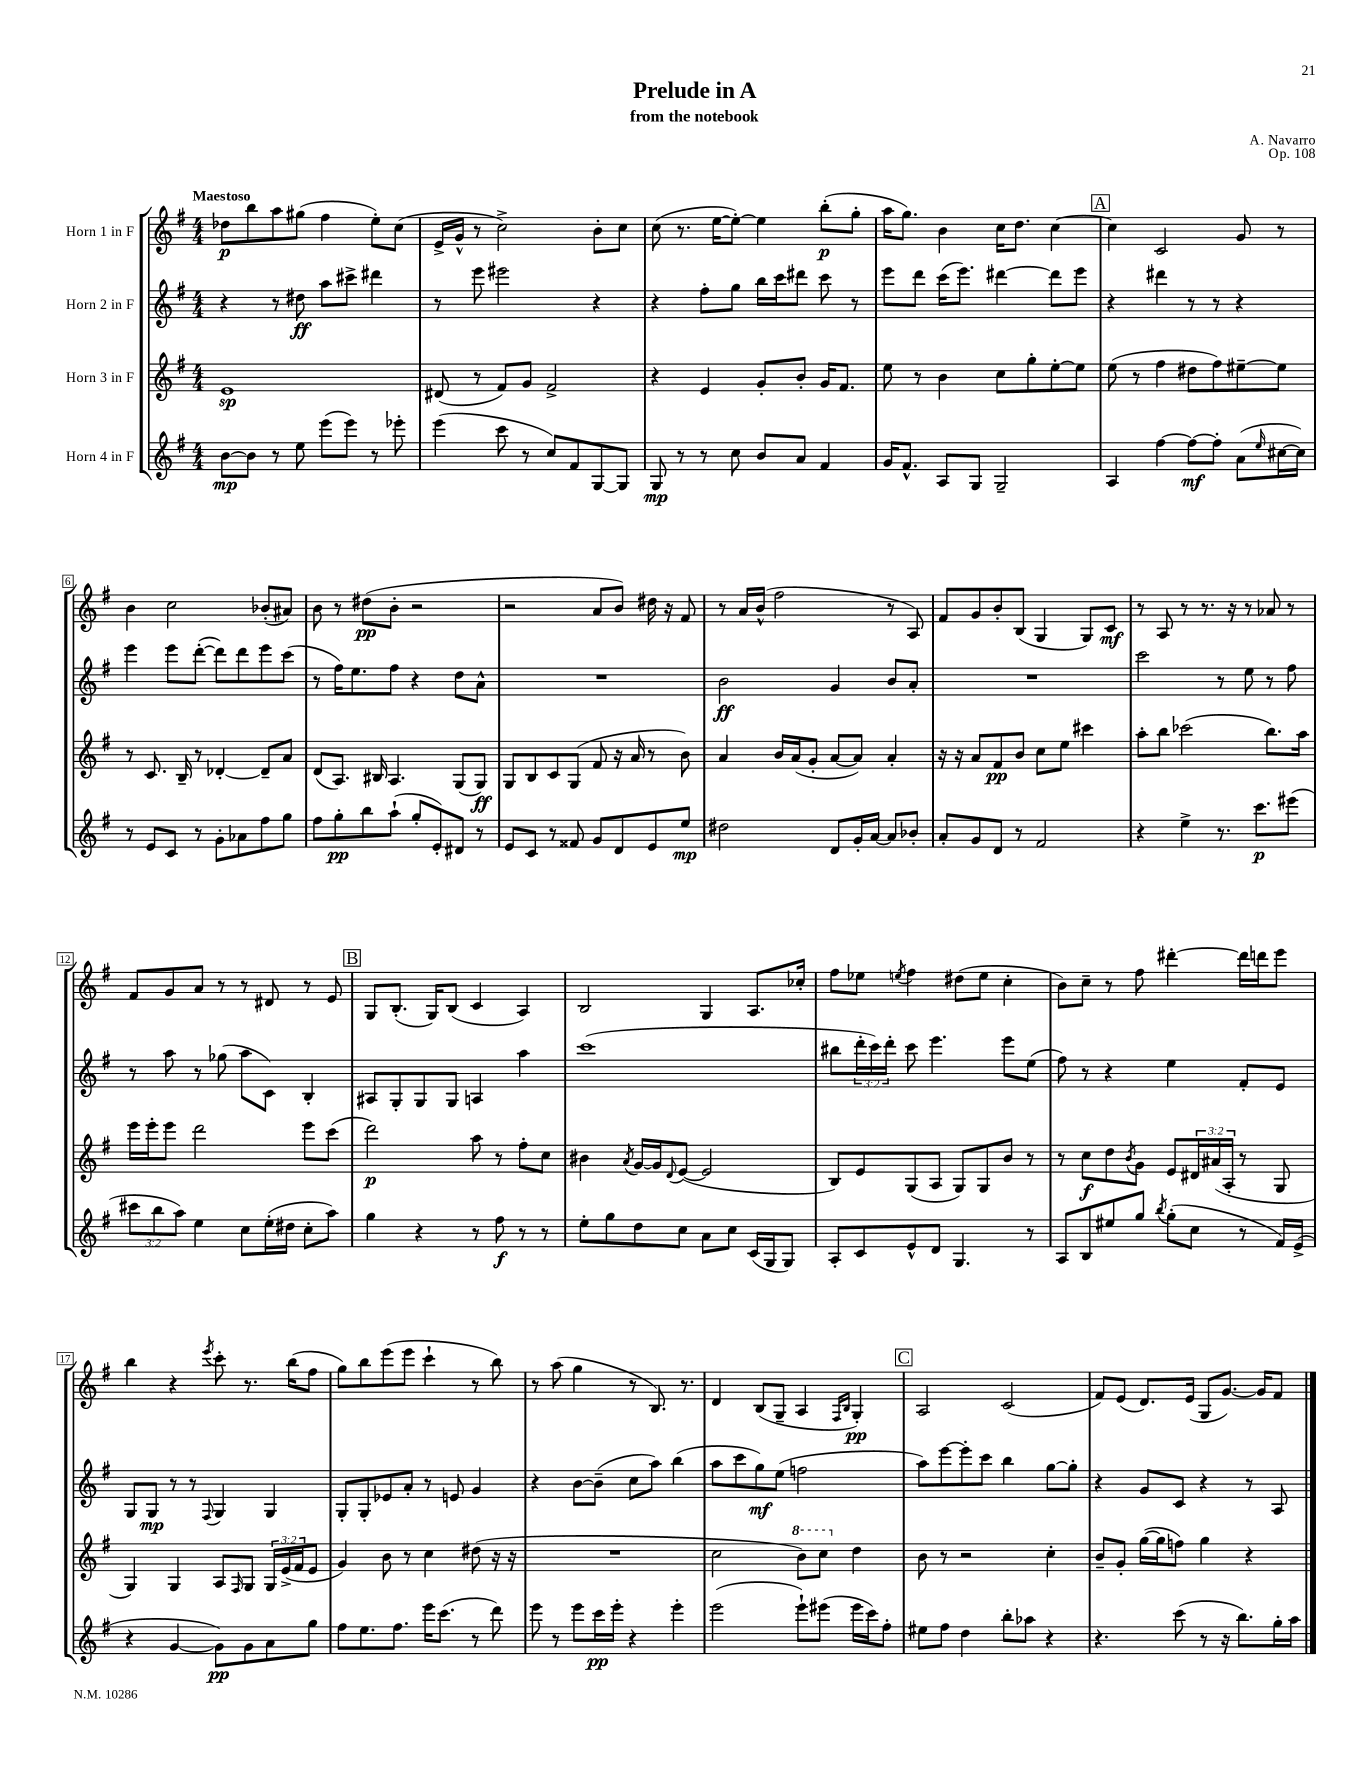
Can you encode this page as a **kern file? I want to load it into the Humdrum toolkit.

**kern	**dynam	**kern	**dynam	**kern	**dynam	**kern	**dynam
*part4	*part4	*part3	*part3	*part2	*part2	*part1	*part1
*staff4	*staff4	*staff3	*staff3	*staff2	*staff2	*staff1	*staff1
*I"Horn 4 in F	*	*I"Horn 3 in F	*	*I"Horn 2 in F	*	*I"Horn 1 in F	*
*clefG2	*	*clefG2	*	*clefG2	*	*clefG2	*
*k[f#]	*	*k[f#]	*	*k[f#]	*	*k[f#]	*
*M4/4	*	*M4/4	*	*M4/4	*	*M4/4	*
=1	=1	=1	=1	=1	=1	=1	=1
!	!	!	!	!	!	!LO:TX:a:B:t=Maestoso	!
[8b\L	mp	1e	sp	4r	.	8dd-X\L	p
8b\J]	.	.	.	.	.	8bb\	.
8r	.	.	.	8r	.	8aa\	.
8ee\	.	.	.	8dd#X\	ff	(8gg#X\J	.
(8eee\L	.	.	.	8aa\L	.	4ff#\	.
8eee\J)	.	.	.	8ccc#X^\J	.	.	.
8r	.	.	.	4ddd#X\	.	8ee'\L)	.
8eee-X'\	.	.	.	.	.	(8cc\J	.
=2	=2	=2	=2	=2	=2	=2	=2
(4eee\	.	(8d#X/	.	8r	.	16e^/LL	.
.	.	.	.	.	.	16g^^/JJ	.
.	.	8r	.	8eee\	.	8r	.
8ccc\	.	8f#/L)	.	2eee#X\	.	2cc^\)	.
8r	.	8g/J	.	.	.	.	.
8cc/L)	.	2f#^/	.	.	.	.	.
8f#/	.	.	.	.	.	.	.
[8G/	.	.	.	4r	.	8b'\L	.
8G/J]	.	.	.	.	.	8cc\J	.
=3	=3	=3	=3	=3	=3	=3	=3
8G/	mp	4r	.	4r	.	(8cc\	.
8r	.	.	.	.	.	8.r	.
8r	.	4e/	.	8ff#'\L	.	.	.
.	.	.	.	.	.	[16ee\KL	.
8cc\	.	.	.	8gg\J	.	8ee'\J_)	.
8b/L	.	8g'/L	.	16bb\LL	.	4ee\]	.
.	.	.	.	16ccc\J	.	.	.
8a/J	.	8b'/J	.	8ddd#X\J	.	.	.
4f#/	.	16g/KL	.	8ccc\	.	(8bb'\L	p
.	.	8.f#/J	.	.	.	.	.
.	.	.	.	8r	.	8gg'\J	.
=4	=4	=4	=4	=4	=4	=4	=4
16g/KL	.	8ee\	.	8eee\L	.	16aa\KL	.
8.f#^^/J	.	.	.	.	.	8.gg\J)	.
.	.	8r	.	8ddd\J	.	.	.
8A/L	.	4b\	.	(16ccc\KL	.	4b\	.
.	.	.	.	8.eee\J)	.	.	.
8G/J	.	.	.	.	.	.	.
2G~/	.	8cc\L	.	[4ddd#X\	.	16cc\KL	.
.	.	.	.	.	.	8.dd\J	.
.	.	8gg'\	.	.	.	.	.
.	.	[8ee'\	.	8ddd#\L]	.	[4cc\	.
.	.	8ee\J]	.	8eee\J	.	.	.
!!LO:REH:place=s1:t=A
=5	=5	=5	=5	=5	=5	=5	=5
4A/	.	(8ee\	.	4r	.	4cc\]	.
.	.	8r	.	.	.	.	.
[4ff#\	.	4ff#\	.	4ddd#X\	.	2c/	.
8ff#\L_	mf	8dd#X\L	.	8r	.	.	.
8ff#'\J]	.	8ff#\)	.	8r	.	.	.
(8a\L	.	[8ee#X~\	.	4r	.	8g/	.
16qqee/	.	.	.	.	.	.	.
[16cc#X\L	.	8ee#\J]	.	.	.	8r	.
16cc#\JJ])	.	.	.	.	.	.	.
!!LO:LB:g=z
=6	=6	=6	=6	=6	=6	=6	=6
8r	.	8r	.	4eee\	.	4b\	.
8e/L	.	8.c/	.	.	.	.	.
8c/J	.	.	.	8eee\L	.	2cc\	.
.	.	16B~/	.	.	.	.	.
8r	.	8r	.	([8ddd'\J	.	.	.
8g'\L	.	[4d-X'/	.	8ddd\L])	.	.	.
8a-X\	.	.	.	8ddd\	.	.	.
8ff#\	.	8d-~/L]	.	8eee\	.	(8b-X'/L	.
8gg\J	.	8a/J	.	(8ccc\J	.	8a#X/J)	.
=7	=7	=7	=7	=7	=7	=7	=7
8ff#\L	.	(8d/L	.	8r	.	8b\	.
8gg'\	pp	8.A/J)	.	16ff#\KL)	.	8r	.
.	.	.	.	8.ee\	.	.	.
8bb\	.	.	.	.	.	(8dd#X\L	pp
.	.	16B#X/	.	.	.	.	.
(8aa`\J	.	4.A/	.	8ff#\J	.	8b'\J	.
8gg'/L	.	.	.	4r	.	2r	.
8e'/)	.	.	.	.	.	.	.
8d#X/J	.	(8G/L	.	8dd\L	.	.	.
8r	.	8G/J)	ff	8a^^\J	.	.	.
=8	=8	=8	=8	=8	=8	=8	=8
8e/L	.	8G/L	.	1r	.	2r	.
8c/J	.	8B/	.	.	.	.	.
8r	.	8c/	.	.	.	.	.
8f##X/	.	(8G/J	.	.	.	.	.
8g/L	.	8f#/	.	.	.	8a/L	.
8d/	.	16r	.	.	.	8b/J)	.
.	.	16a/	.	.	.	.	.
8e/	.	8r	.	.	.	16dd#X\	.
.	.	.	.	.	.	16r	.
8ee/J	mp	8b\)	.	.	.	8f#/	.
=9	=9	=9	=9	=9	=9	=9	=9
2dd#X\	.	4a/	.	2b\	ff	8r	.
.	.	.	.	.	.	16a/LL	.
.	.	.	.	.	.	(16b^^/JJ	.
.	.	16b/LL	.	.	.	2ff#\	.
.	.	(16a/J	.	.	.	.	.
.	.	8g'/J	.	.	.	.	.
8d/L	.	[8a/L	.	4g/	.	.	.
16g'/L	.	8a/J])	.	.	.	.	.
[16a/JJ	.	.	.	.	.	.	.
8a/L]	.	4a'/	.	8b/L	.	8r	.
8b-X'/J	.	.	.	8a'/J	.	8A/)	.
=10	=10	=10	=10	=10	=10	=10	=10
8a'/L	.	16r	.	1r	.	8f#/L	.
.	.	16r	.	.	.	.	.
8g/	.	8a/L	.	.	.	8g/	.
8d/J	.	8f#/	pp	.	.	8b'/	.
8r	.	8b/J	.	.	.	(8B/J	.
2f#/	.	8cc\L	.	.	.	4G/	.
.	.	8ee\J	.	.	.	.	.
.	.	4ccc#X\	.	.	.	8G/L)	.
.	.	.	.	.	.	8c/J	mf
=11	=11	=11	=11	=11	=11	=11	=11
4r	.	8aa'\L	.	2ccc\	.	8r	.
.	.	8bb\J	.	.	.	8A/	.
4ee^\	.	(2ccc-X\	.	.	.	8r	.
.	.	.	.	.	.	8.r	.
8.r	.	.	.	8r	.	.	.
.	.	.	.	.	.	16r	.
.	.	.	.	8ee\	.	8r	.
8.ccc\L	p	.	.	.	.	.	.
.	.	8.bb\L)	.	8r	.	8a-X/	.
(8eee#X\J	.	.	.	8ff#\	.	8r	.
.	.	16aa\Jk	.	.	.	.	.
!!LO:LB:g=z
=12	=12	=12	=12	=12	=12	=12	=12
12ccc#X\L	.	16eee\LL	.	8r	.	8f#/L	.
.	.	16eee'\J	.	.	.	.	.
12bb\	.	.	.	.	.	.	.
.	.	8eee\J	.	8aa\	.	8g/	.
12aa\J)	.	.	.	.	.	.	.
4ee\	.	2ddd\	.	8r	.	8a/J	.
.	.	.	.	(8gg-X\	.	8r	.
8cc\L	.	.	.	8aa\L	.	8r	.
(16ee'\L	.	.	.	8c\J)	.	8d#X/	.
16dd#X\JJ	.	.	.	.	.	.	.
8cc'\L	.	8eee\L	.	4B'/	.	8r	.
8aa\J)	.	(8ccc\J	.	.	.	8e/	.
!!LO:REH:place=s1:t=B
=13	=13	=13	=13	=13	=13	=13	=13
4gg\	.	2ddd\)	p	8A#X/L	.	8G/L	.
.	.	.	.	8G'/	.	(8.B'/J	.
4r	.	.	.	8G/	.	.	.
.	.	.	.	.	.	16G/KL)	.
.	.	.	.	8G/J	.	(8B/J	.
8r	.	8aa\	.	4An/	.	4c/	.
8ff#\	f	8r	.	.	.	.	.
8r	.	8ff#'\L	.	4aa\	.	4A/)	.
8r	.	8cc\J	.	.	.	.	.
=14	=14	=14	=14	=14	=14	=14	=14
8ee'\L	.	4b#X\	.	(1ccc	.	2B/	.
8gg\	.	.	.	.	.	.	.
.	.	8qa/	.	.	.	.	.
8dd\	.	[16g/LL	.	.	.	.	.
.	.	16g/J]	.	.	.	.	.
.	.	8qqd/	.	.	.	.	.
8cc\J	.	([8e/J	.	.	.	.	.
8a\L	.	2e/]	.	.	.	4G/	.
8cc\J	.	.	.	.	.	.	.
(16c/LL	.	.	.	.	.	8.A/L	.
16G/J	.	.	.	.	.	.	.
8G/J)	.	.	.	.	.	.	.
.	.	.	.	.	.	16cc-X'/Jk	.
=15	=15	=15	=15	=15	=15	=15	=15
8A'/L	.	8B/L)	.	8bb#X\L	.	8ff#\L	.
8c/	.	8e/	.	24ddd'\L	.	8ee-X\J	.
.	.	.	.	24ccc\)	.	.	.
.	.	.	.	24ddd'\JJ	.	.	.
.	.	.	.	.	.	8qeen/	.
8e^^/	.	(8G/	.	8ccc\	.	4ff#\	.
8d/J	.	8A/J	.	4.eee\	.	.	.
4.G/	.	8G/L)	.	.	.	(8dd#X\L	.
.	.	8G/	.	.	.	8ee\J	.
.	.	8b/J	.	8eee\L	.	4cc'\	.
8r	.	8r	.	(8ee\J	.	.	.
=16	=16	=16	=16	=16	=16	=16	=16
8A/L	.	8r	.	8ff#\)	.	8b\L)	.
8B/	.	8cc\L	f	8r	.	8cc~\J	.
8ee#X/	.	8dd\	.	4r	.	8r	.
.	.	8qb/	.	.	.	.	.
8gg/J	.	8g\J	.	.	.	8ff#\	.
8qbb/	.	.	.	.	.	.	.
(8gg'\L	.	8e/L	.	4ee\	.	[4ddd#X'\	.
8cc\J	.	24d#X/L	.	.	.	.	.
.	.	(24a#X/	.	.	.	.	.
.	.	24A'/JJ	.	.	.	.	.
8r	.	8r	.	8f#'/L	.	16ddd#\LL]	.
.	.	.	.	.	.	16dddn\J	.
16f#/LL)	.	8G/	.	8e/J	.	8eee\J	.
(16e^/JJ	.	.	.	.	.	.	.
!!LO:LB:g=z
=17	=17	=17	=17	=17	=17	=17	=17
4r	.	4G/)	.	8G/L	.	4bb\	.
.	.	.	.	8G/J	mp	.	.
[4g/	.	4G/	.	8r	.	4r	.
.	.	.	.	8r	.	.	.
.	.	.	.	8qqF#/	.	8qeee/	.
8g\L])	pp	8A/L	.	4G/	.	8ccc'\	.
.	.	16qqF#/	.	.	.	.	.
8g\	.	8G/J	.	.	.	8.r	.
8a\	.	24G/LL	.	4G/	.	.	.
.	.	(24e^/	.	.	.	.	.
.	.	.	.	.	.	(16bb\KL	.
.	.	24f#/J	.	.	.	.	.
8gg\J	.	8e/J	.	.	.	8ff#\J	.
=18	=18	=18	=18	=18	=18	=18	=18
8ff#\L	.	4g/)	.	8G'/L	.	8gg\L)	.
8.ee\	.	.	.	8G'/	.	8bb\	.
.	.	8b\	.	8e-X/	.	(8eee\	.
8.ff#\J	.	.	.	.	.	.	.
.	.	8r	.	8a'/J	.	8eee\J	.
16eee\KL	.	4cc\	.	8r	.	4ccc`\	.
(8.ccc\J	.	.	.	.	.	.	.
.	.	.	.	8en/	.	.	.
8r	.	(8dd#X\	.	4g/	.	8r	.
8ddd\)	.	16r	.	.	.	8bb\)	.
.	.	16r	.	.	.	.	.
=19	=19	=19	=19	=19	=19	=19	=19
8eee\	.	1r	.	4r	.	8r	.
8r	.	.	.	.	.	(8aa\	.
8eee\L	.	.	.	[8b\L	.	4gg\	.
16ccc\L	pp	.	.	(8b~\J]	.	.	.
16eee'\JJ	.	.	.	.	.	.	.
4r	.	.	.	8cc\L	.	8r	.
.	.	.	.	8aa\J)	.	8.B/)	.
4eee'\	.	.	.	(4bb\	.	.	.
.	.	.	.	.	.	8.r	.
=20	=20	=20	=20	=20	=20	=20	=20
(2eee\	.	2cc\	.	8aa\L	.	4d/	.
.	.	.	.	8ccc\	.	.	.
.	.	.	.	8gg\)	mf	(8B/L	.
.	.	.	.	(8ee\J	.	8G~/J	.
*	*	*8va	*	*	*	*	*
8eee`\L)	.	8bb\L)	.	2ffn\	.	4A/	.
(8eee#X\J	.	8ccc\J	.	.	.	.	.
.	.	.	.	.	.	16qqF#/LL	.
.	.	.	.	.	.	16qqB/JJ	.
*	*	*X8va	*	*	*	*	*
16eee#\LL	.	4dd\	.	.	.	4G'/)	pp
16ccc\J)	.	.	.	.	.	.	.
8ff#'\J	.	.	.	.	.	.	.
!!LO:REH:place=s1:t=C
=21	=21	=21	=21	=21	=21	=21	=21
8ee#X\L	.	8b\	.	8aa\L)	.	2A/	.
8ff#\J	.	8r	.	[8eee\	.	.	.
4dd\	.	2r	.	8eee'\]	.	.	.
.	.	.	.	8ccc\J	.	.	.
8bb'\L	.	.	.	4bb\	.	(2c/	.
8aa-X\J	.	.	.	.	.	.	.
4r	.	4cc'\	.	[8gg\L	.	.	.
.	.	.	.	8gg'\J]	.	.	.
=22	=22	=22	=22	=22	=22	=22	=22
4.r	.	8b~/L	.	4r	.	8f#/L)	.
.	.	8g'/J	.	.	.	(8e/J	.
.	.	([16gg\LL	.	8g/L	.	8.d/L)	.
.	.	16gg\J]	.	.	.	.	.
(8ccc\	.	8ffn\J)	.	8c/J	.	.	.
.	.	.	.	.	.	(16e/Jk	.
8r	.	4gg\	.	4r	.	8G/L	.
16r	.	.	.	.	.	[8.g/J)	.
8.bb\L)	.	.	.	.	.	.	.
.	.	4r	.	8r	.	.	.
.	.	.	.	.	.	16g/KL]	.
16gg'\L	.	.	.	8A/	.	8f#/J	.
16aa\JJ	.	.	.	.	.	.	.
==	==	==	==	==	==	==	==
*-	*-	*-	*-	*-	*-	*-	*-
